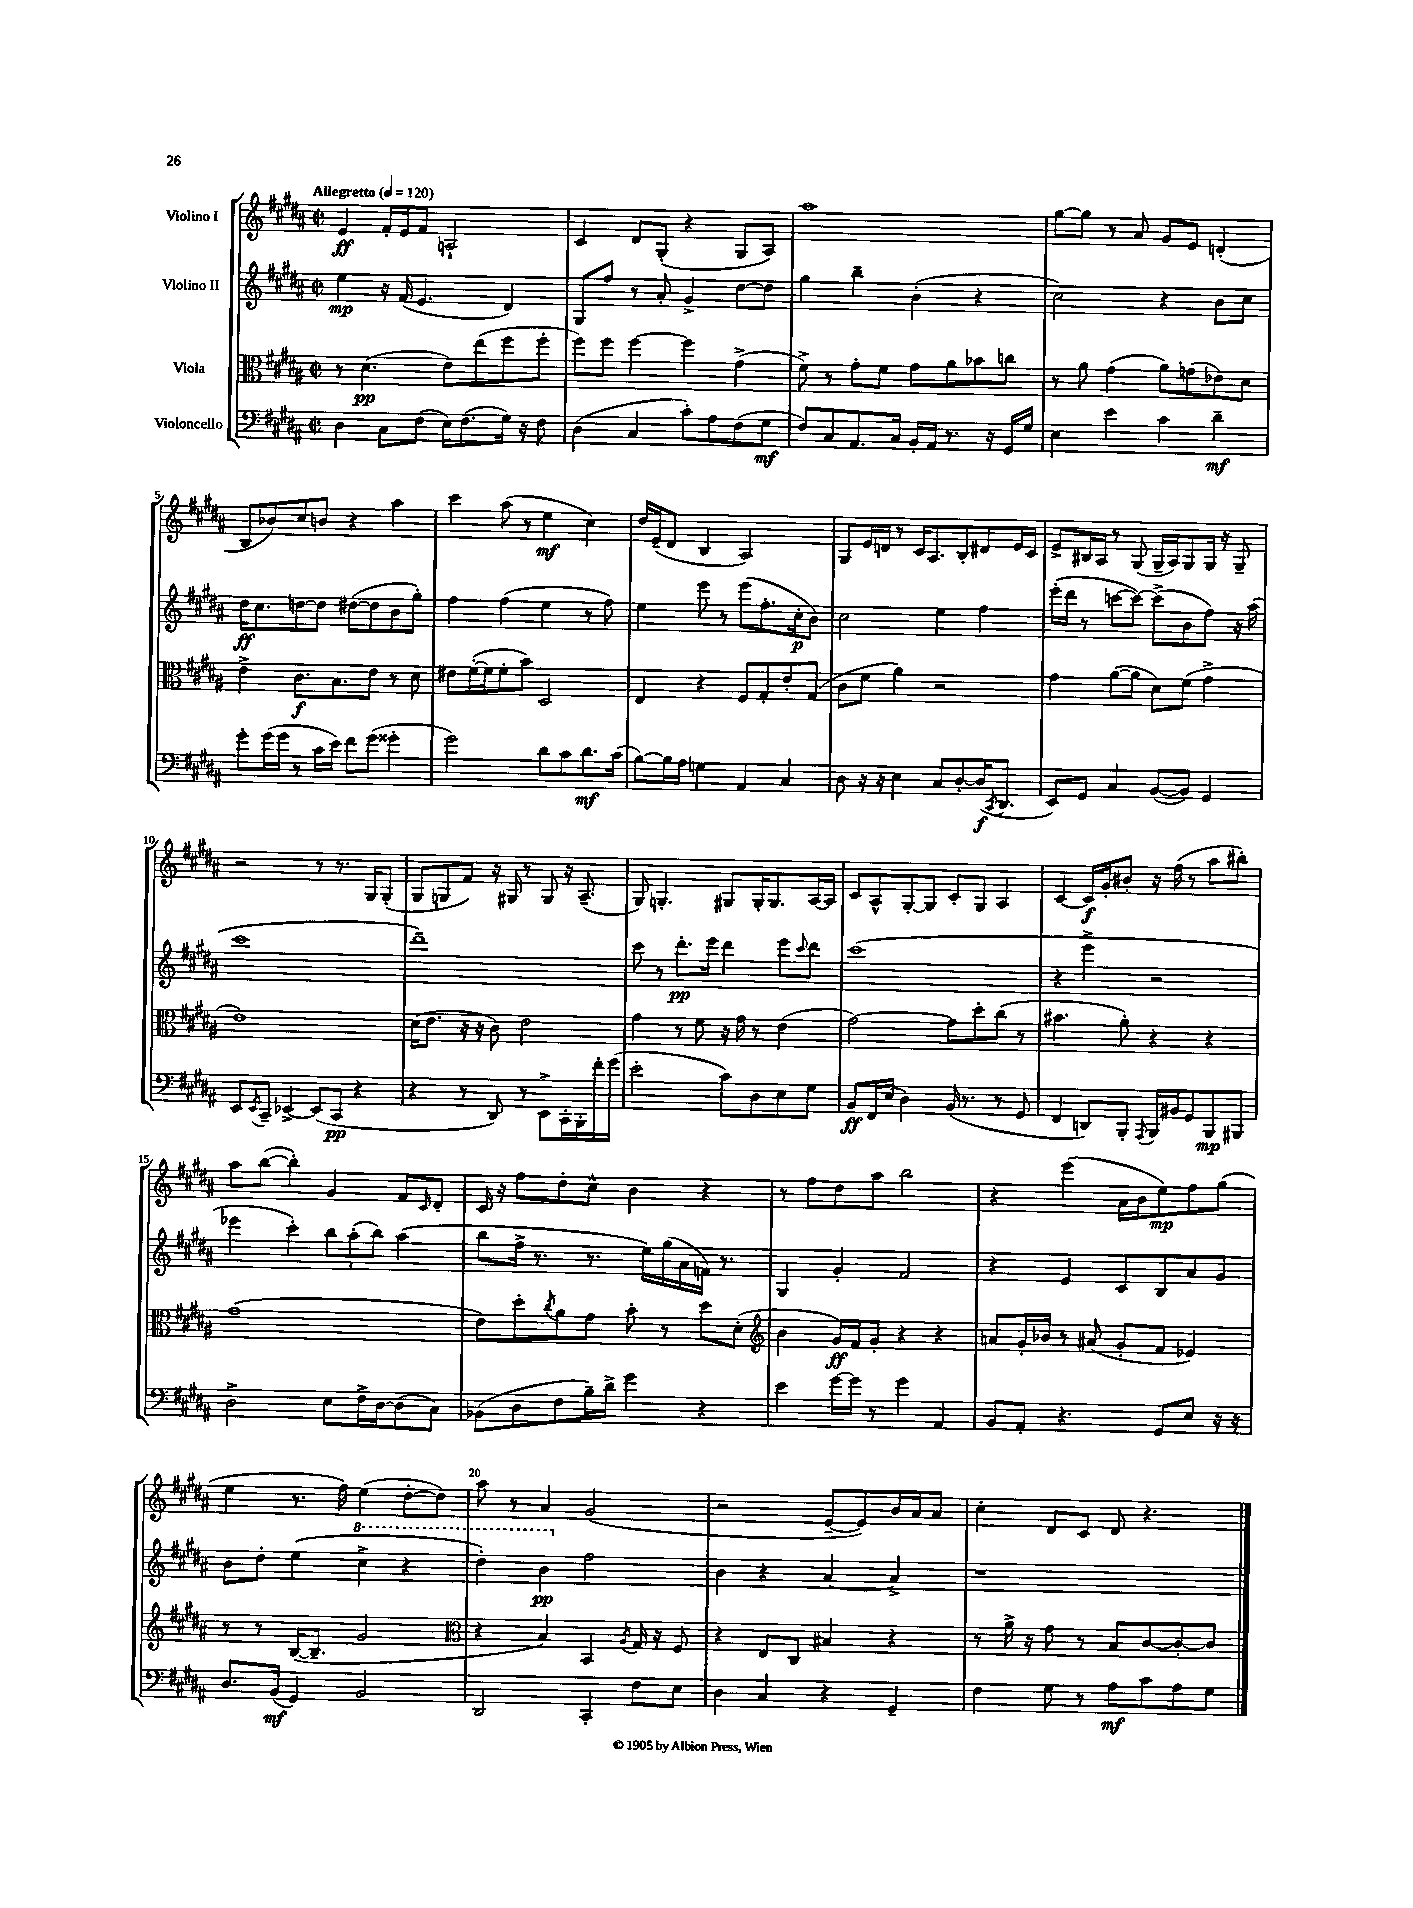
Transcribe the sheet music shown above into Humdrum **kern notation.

**kern	**kern	**kern	**kern
*staff4	*staff3	*staff2	*staff1
*clefF4	*clefC3	*clefG2	*clefG2
*k[f#c#g#d#a#]	*k[f#c#g#d#a#]	*k[f#c#g#d#a#]	*k[f#c#g#d#a#]
*M2/2	*M2/2	*M2/2	*M2/2
*met(c|)	*met(c|)	*met(c|)	*met(c|)
*MM120	*MM120	*MM120	*MM120
4D#	8r	4ee	4e
.	(4.d#	.	.
8C#	.	16r	16f#'
.	.	(16f#	16e
(8F#	.	4.e	8f#
16E)	8e)	.	2A`
(8.F#	.	.	.
.	(8ee	.	.
16G#)	8ff#	4d#)	.
16r	.	.	.
8F#	8ff#'	.	.
=	=	=	=
(4D#	8ff#)	8G#	4c#
.	8ff#	8ff#	.
4C#	[4ff#	8r	8d#
.	.	8a#'	(8G#'
8c#')	4ff#]	4g#^	4r
8A#	.	.	.
(8F#	(4g#^	[8dd#	8G#
8G#	.	8dd#]	8A#)
=	=	=	=
8F#)	8f#^)	4gg#	1aa#
8C#	8r	.	.
8.AA#	8g#'	4bb~	.
.	8f#	.	.
16C#	.	.	.
16BB'	8g#	(4b'	.
16AA#	.	.	.
8.r	8a#	.	.
.	8b-	4r	.
16r	.	.	.
16GG#	8cc	.	.
16G#	.	.	.
=	=	=	=
4E	8r	2cc#)	[8gg#
.	8a#	.	8gg#]
4e	(4g#	.	8r
.	.	.	8a#
4c#	8a#)	4r	8g#
.	(8g	.	8e
4d#~	8e-)	8b	(4d'
.	8d#	8cc#	.
=	=	=	=
8g#'	4e^	16dd#	8B
.	.	8.cc#	.
(16g#	.	.	8b-)
16g#	.	.	.
8r	8.c#	[8dd	8cc#
16c#	.	8dd]	8b
16e)	8.B	.	.
8f#	.	([8dd#	4r
(8g#	8e	8dd#]	.
4g##'	8r	8b	4aa#
.	8d#	8gg#')	.
=	=	=	=
2g#)	8e#	4ff#	4ccc#
.	([16f#'	.	.
.	16f#]	.	.
.	8f#'	(4ff#	(8aa#
.	8b)	.	8r
8d#	2D#	4ee	4ee
8c#	.	.	.
8.d#	.	8r	4cc#)
.	.	8ff#)	.
(16c#	.	.	.
=	=	=	=
[8B)	4E	4ee	16dd#
.	.	.	(16e~
16B]	.	.	8d#
16A#	.	.	.
4G	4r	8eee	4B
.	.	8r	.
4AA#	8F#	(8eee	2A#)
.	8G#'	8.ff#'	.
4C#	8e'	.	.
.	.	16cc#'	.
.	(8G#	8b)	.
=	=	=	=
8D#	8c#	2cc#	8G#
16r	8f#	.	16e
16r	.	.	16d
4E	4a#)	.	8r
.	.	.	16c#
.	.	.	8.A#
8C#	2r	4ee	.
[8D#'	.	.	8B'
(16D#]	.	4ff#	8d#
8qCC#	.	.	.
8.DD#	.	.	.
.	.	.	16e
.	.	.	16c#
=	=	=	=
8EE)	4g#	(16eee'	8e^
.	.	16ddd#	.
8GG#	.	8r	16B#
.	.	.	16A#
4C#	([8a#	[8ccc	8r
.	8a#]	8ccc_)	(8G#
([8BB	8d#)	(8ccc^]	16G#~
.	.	.	16A#)
8BB])	(8f#	8b	8G#
4GG#	4g#^	8ff#)	16G#
.	.	.	16r
.	.	16r	8G#~
.	.	(16aa#	.
=	=	=	=
8EE	1e)	1ccc#	2r
8qEE	.	.	.
8CC#~	.	.	.
[4EE-^	.	.	.
(8EE-]	.	.	8r
8CC#	.	.	8.r
4r	.	.	.
.	.	.	16G#
.	.	.	(8G#'
=	=	=	=
4r	(16d#	1ddd#~)	8G#
.	8.e	.	.
.	.	.	8G
8r	16r	.	8f#)
.	16r	.	.
8DD#)	8c#)	.	16r
.	.	.	16G#
8r	2e	.	8r
8EE^	.	.	8G#
16CC#'	.	.	16r
16BBB'	.	.	(8.A#~
16f#'	.	.	.
(16g#	.	.	.
=	=	=	=
2e'	4g#	8ccc#	8G#)
.	.	8r	4.G'
.	8r	8.ddd#'	.
.	8f#	.	.
.	.	16eee	.
8c#)	16r	4ddd#	8G#
.	16g#	.	.
8D#	8r	.	16G#'
.	.	.	8.G#
8E	(4e	8eee	.
.	.	8qqccc#	.
8G#	.	8ddd#	[16A#
.	.	.	16A#]
=	=	=	=
8BB	[2g#)	(1ccc#	8c#
16FF#	.	.	8A#^^
(16E	.	.	.
4D#)	.	.	[8G#'
.	.	.	8G#]
(16BB	8g#]	.	8c#'
8.r	.	.	.
.	8dd#'	.	8G#
8r	(8cc#	.	4A#
8GG#	8r	.	.
=	=	=	=
4FF#	4.b#	4r	[4c#
8DD)	.	4eee^	16c#]
.	.	.	16g#'
8BBB'	8a#')	.	8b#'
8qAAA#	.	.	.
16BBB	4r	2r	16r
16BB#	.	.	(16ff#
8GG#	.	.	8r
8BBB	4r	.	8aa#
8BBB#	.	.	8bb#')
=	=	=	=
2D#^	(1g#	4eee-	8aa#
.	.	.	([8bb
.	.	4ccc#')	4bb'])
8E	.	12bb	4g#
.	.	(12aa#'	.
16F#^	.	.	.
.	.	12bb)	.
[16D#	.	.	.
(8D#]	.	(4aa#	8f#
.	.	.	16qqc#
8C#)	.	.	8d#'
=	=	=	=
(8BB-	8e)	8bb	16c#
.	.	.	16r
8D#	8dd#'	16ff#^	8ff#
.	.	8.r	.
.	8qcc#	.	.
8F#	8a#	.	8dd#'
16B~)	8g#	8.r	8cc#^^
16d#^	.	.	.
4g#	8b'	.	4b
.	.	16ee)	.
.	8r	(16gg#	.
.	.	16a#	.
4r	8dd#	16f)	4r
.	.	8.r	.
.	(8d#'	.	.
=	=	=	=
*	*clefG2	*	*
4e	4b	4G#	8r
.	.	.	8ff#
[16g#	16g#)	4g#'	8dd#
16g#]	16f#	.	.
8r	8g#'	.	8aa#
4g#	4r	2f#	2bb
4AA#	4r	.	.
=	=	=	=
8BB	8a	4r	4r
8AA#'	16g#'	.	.
.	16b-	.	.
4.r	8r	4e	(4eee
.	(8a#	.	.
.	8g#'	8c#	16a#
.	.	.	16b
8GG#	8f#	8B	8ee)
8E	4e-)	8a#	8ff#
16r	.	8g#	(8gg#
16r	.	.	.
=	=	=	=
8.D#	8r	8b	4ee
.	8r	8dd#'	.
(16BB	.	.	.
4GG#)	([16B	(4ee	8.r
.	8.B~]	.	.
.	.	.	16ff#)
2BB	2g#	4ccc#^	(4ee
.	.	4r	[8dd#'
.	.	.	8dd#])
=	=	=	=
*	*clefC3	*	*
2DD#	4r	4ddd#')	8aa#
.	.	.	8r
.	4B)	4bb	4a#
4CC#'	4BB	2ff#	(2g#
.	8qA#	.	.
8F#	16G#	.	.
.	16r	.	.
8E	8F#	.	.
=	=	=	=
4D#	4r	4b	2r
4C#	8E	4r	.
.	8C#	.	.
4r	4B#	[4a#	[8e~
.	.	.	8e])
4GG#~	4r	4a#^]	16b
.	.	.	16a#
.	.	.	8a#
=	=	=	=
4F#	8r	1r	4cc#'
.	16a#^	.	.
.	16r	.	.
8G#	8g#	.	8d#
8r	8r	.	8c#
8A#	8B	.	8d#
8c#	[8c#	.	4.r
8A#	8c#'_	.	.
8G#	8c#]	.	.
==	==	==	==
*-	*-	*-	*-
